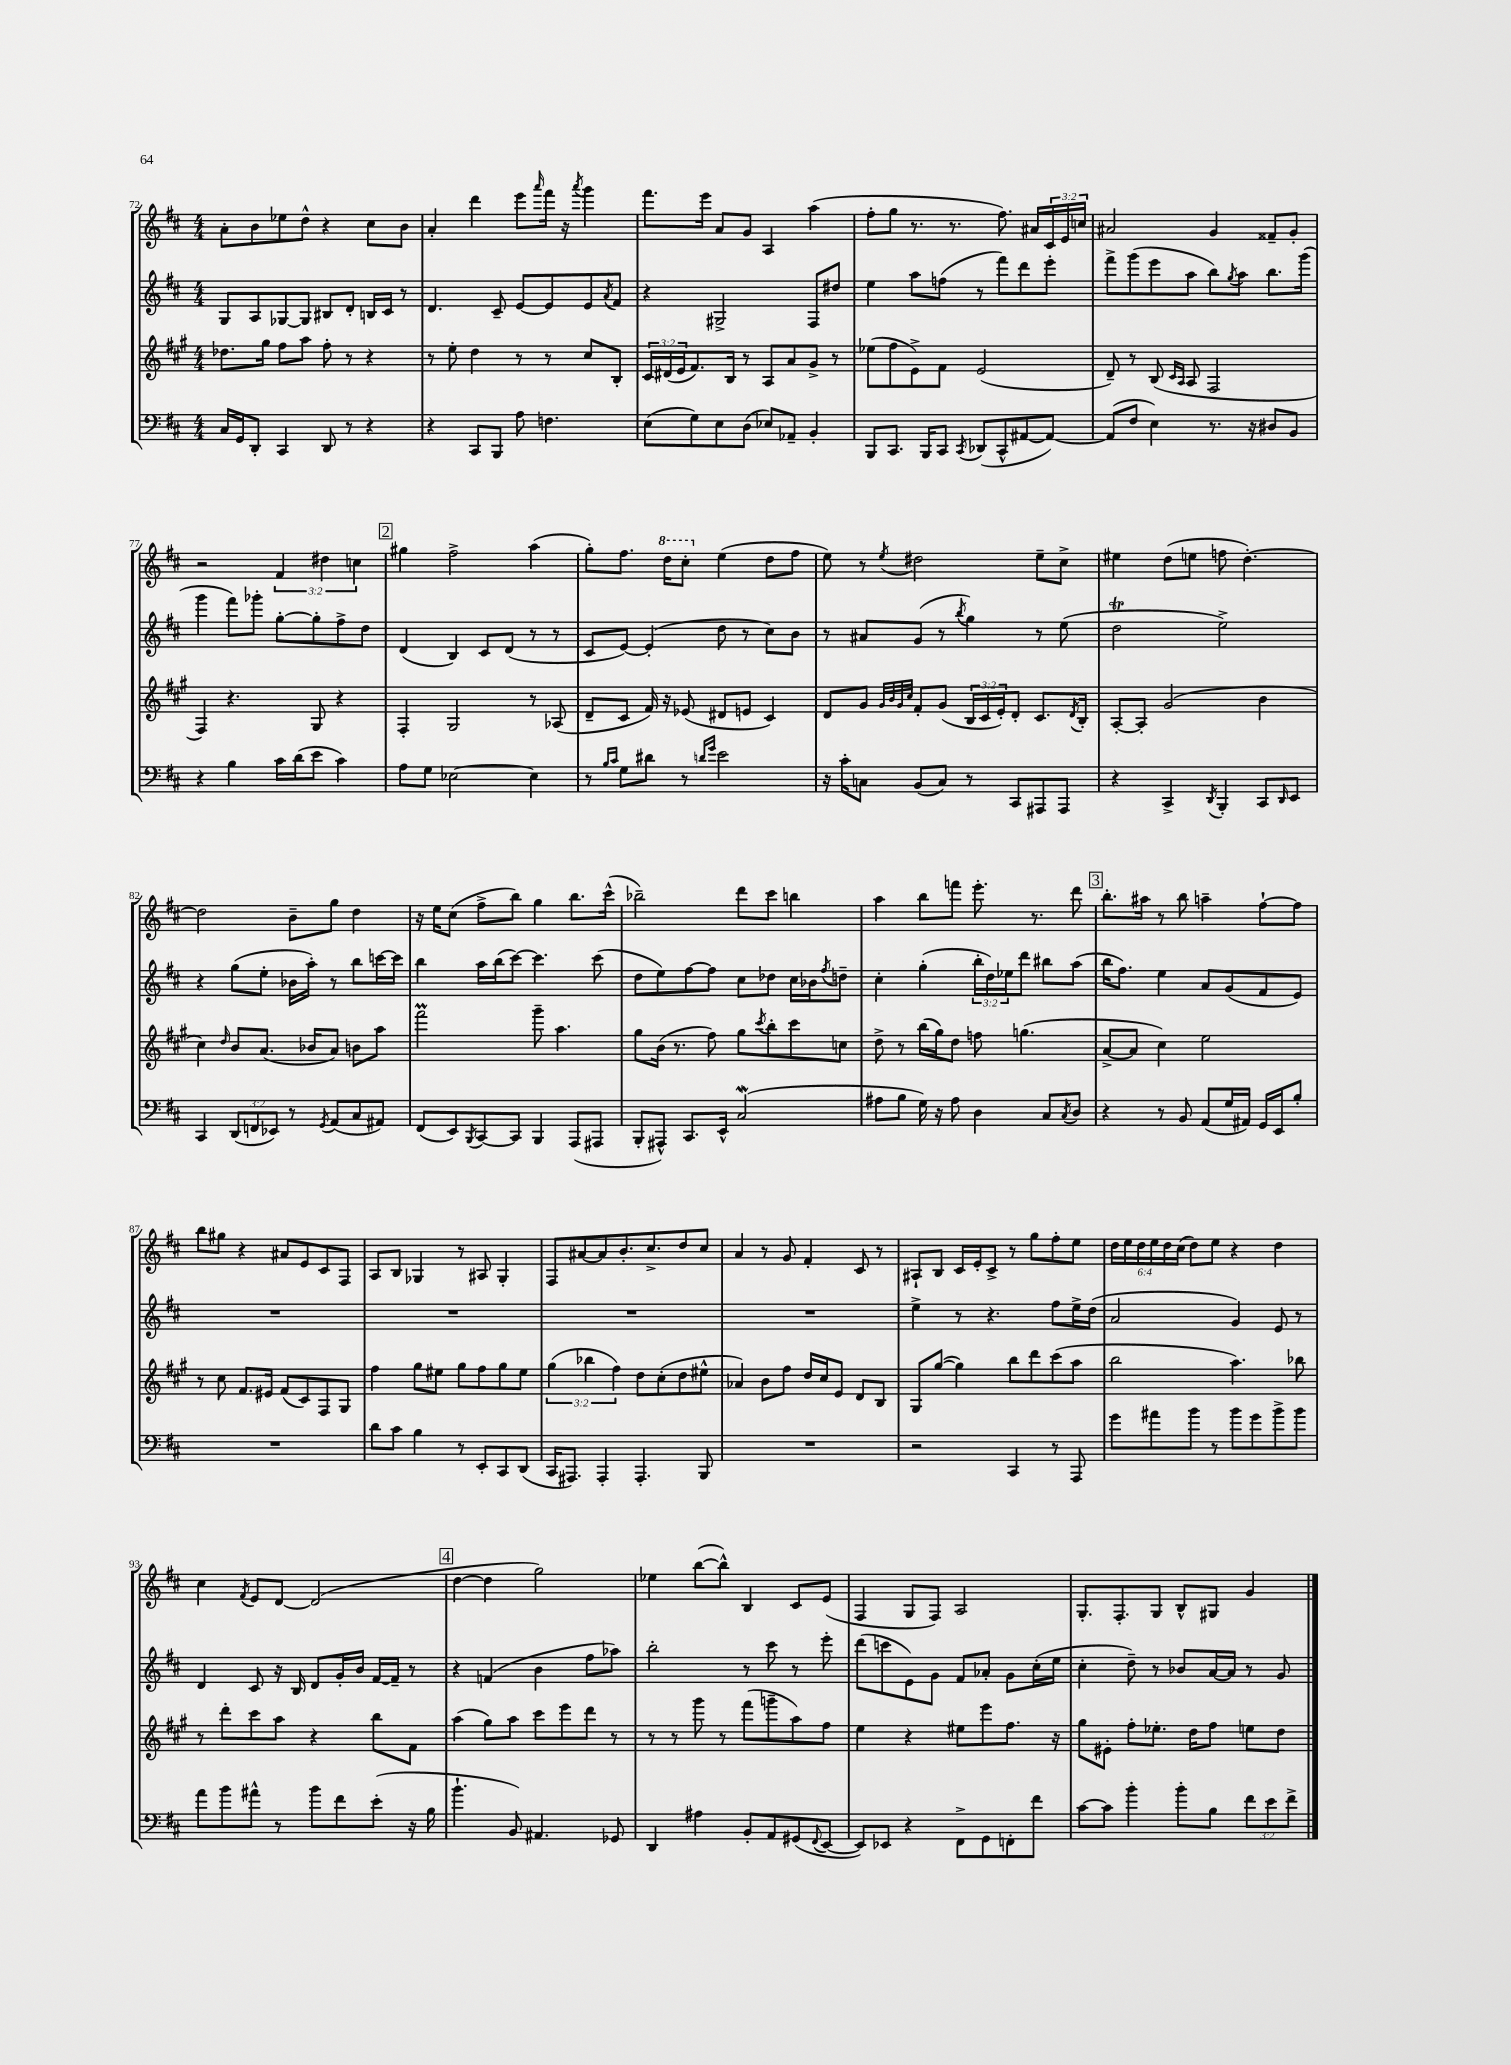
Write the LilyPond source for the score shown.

<<
\new StaffGroup <<
\new Staff = "s0" {
    \clef treble \key d \major \numericTimeSignature \time 4/4 \override Staff.TupletNumber.text = #tuplet-number::calc-fraction-text
    a'8-. b'8 ees''8 d''8-^ r4 cis''8 b'8 |
    a'4-. d'''4 e'''8 \grace { a'''16 } fis'''16 r16 \acciaccatura { a'''8 } g'''4 |
    fis'''8. e'''16 a'8 g'8 a4 a''4( |
    fis''8-. g''8 r8. r8. fis''8.) ais'16 \tuplet 3/2 { cis'16 e'16 c''16 } |
    ais'2 g'4 fisis'8-- g'8-. |
    r2 \tuplet 3/2 { fis'4 dis''4 c''4 } |
    \mark \markup { \box "2" } gis''4 fis''2-> a''4( |
    g''8-.) fis''8. \ottava #1 d'''16 cis'''8-. \ottava #0 e''4( d''8 fis''8 |
    e''8) r8 \acciaccatura { e''8 } dis''2 e''8-- cis''8-> |
    eis''4 d''8( e''8 f''8 d''4.~-.) |
    d''2 b'8-- g''8 d''4 |
    r16 e''16 cis''8( fis''8-> b''8) g''4 b''8. cis'''16-^( |
    bes''2--) d'''8 cis'''8 b''4 |
    a''4 b''8 f'''8 e'''8.-. r8. d'''8 |
    \mark \markup { \box "3" } b''8.-. ais''16 r8 b''8 a''4-- fis''8~-! fis''8 |
    b''8 gis''8 r4 ais'8 e'8 cis'8 fis8 |
    a8 b8 ges4 r8 ais8 ges4-. |
    fis8 ais'8~ ais'8 b'8.-. cis''8.-> d''8 cis''8 |
    a'4 r8 g'8 fis'4-. cis'8 r8 |
    ais8-! b8 cis'16 e'16-. cis'8-> r8 g''8 fis''8-. e''8 |
    \tuplet 6/4 { d''16 e''16 d''16 e''16 d''16 cis''16( } d''8) e''8 r4 d''4 |
    cis''4 \acciaccatura { fis'8 } e'8 d'8~ d'2( |
    \mark \markup { \box "4" } d''4~ d''4 g''2) |
    ees''4 b''8~( b''8-^) b4 cis'8 e'8( |
    fis4 g8 fis8) a2 |
    g8.-. fis8.-. g8 b8-^ gis8 g'4 \bar "|." |
}
\new Staff = "s1" {
    \clef treble \key d \major \numericTimeSignature \time 4/4 \override Staff.TupletNumber.text = #tuplet-number::calc-fraction-text
    g8 a8 ges8~ ges8 bis8 d'8-. b16 cis'16 r8 |
    d'4. cis'8-- e'8~ e'8 e'8 \acciaccatura { a'8 } fis'8 |
    r4 gis2-> fis8 dis''8 |
    e''4 a''8 f''8( r8 fis'''8) d'''8 e'''8-. |
    fis'''8-> g'''8( e'''8 a''8 b''8) \acciaccatura { g''8 } a''8 b''8. g'''16( |
    g'''4 fis'''8) ges'''8-. g''8~-. g''8-. fis''8-> d''8 |
    \mark \markup { \box "2" } d'4( b4) cis'8 d'8( r8 r8 |
    cis'8 e'8~) e'4-.( d''8 r8 cis''8) b'8 |
    r8 ais'8 g'8( r8 \acciaccatura { b''8 } g''4) r8 e''8( |
    d''2\trill e''2->) |
    r4 g''8( e''8-. bes'16 a''16-.) r8 b''8 c'''16~ c'''16 |
    b''4 a''16 b''16( cis'''8~) cis'''4. cis'''8( |
    d''8 e''8) fis''8~ fis''8 cis''8 des''8 cis''16 bes'16 \acciaccatura { fis''8 } d''8-- |
    cis''4-. g''4-.( \tuplet 3/2 { b''16-. d''16) ees''16 } d'''8 bis''8 a''8( |
    \mark \markup { \box "3" } b''16 fis''8.) e''4 a'8 g'8( fis'8 e'8) |
    R1 |
    R1 |
    R1 |
    R1 |
    e''4-> r8 r4. fis''8 e''16-> d''16( |
    a'2 g'4) e'8 r8 |
    d'4 cis'8 r16 b16 d'8 g'16-. b'16 fis'16~ fis'16-- r8 |
    \mark \markup { \box "4" } r4 f'4( b'4 fis''8 aes''8) |
    b''2-. r8 cis'''8 r8 e'''8-. |
    d'''8( c'''8 e'8) g'8 fis'8 aes'8-. g'8 cis''16-.( e''16 |
    cis''4-. d''8--) r8 bes'8 a'16~ a'16 r8 g'8 \bar "|." |
}
\new Staff = "s2" {
    \clef treble \key a \major \numericTimeSignature \time 4/4 \override Staff.TupletNumber.text = #tuplet-number::calc-fraction-text
    des''8. gis''16 fis''8 a''8 fis''8-. r8 r4 |
    r8 e''8-. d''4 r8 r8 cis''8 b8-. |
    \tuplet 3/2 { cis'16 dis'16( e'16 } fis'8.) b16 r8 a8 a'8 gis'8-> r8 |
    ees''8( fis''8 e'8->) fis'8 e'2( |
    d'8--) r8 b8( \grace { cis'16 a16 } a8 fis2 |
    fis4) r4. gis8 r4 |
    \mark \markup { \box "2" } fis4-. gis2 r8 aes8( |
    d'8-- cis'8 fis'16) r16 ees'8( dis'8 e'8 cis'4) |
    d'8 gis'8 \grace { gis'32 b'32 gis'32 cis''32 } fis'8-. gis'8( \tuplet 3/2 { b16 cis'16 e'16-.) } d'8-. cis'8. \acciaccatura { d'8 } b16-. |
    a8~-. a8-. gis'2( b'4 |
    cis''4) \grace { d''16 } b'8 a'8.( bes'16 a'8) b'8 a''8 |
    fis'''2\prall gis'''8-- a''4. |
    gis''8 b'16( r8. fis''8) gis''8 \acciaccatura { cis'''8 } b''8-. cis'''8 c''8 |
    d''8-> r8 b''16( gis''16) d''8 f''8 g''4.( |
    \mark \markup { \box "3" } a'8~-> a'8 cis''4) e''2 |
    r8 cis''8 fis'8. eis'16 fis'8( cis'8) fis8 gis8 |
    fis''4 gis''8 eis''8 gis''8 fis''8 gis''8 eis''8 |
    \tuplet 3/2 { gis''4( bes''4 fis''4) } d''8 cis''8-.( d''8 eis''8-^ |
    aes'4) b'8 fis''8 d''16 cis''16 e'8 d'8 b8 |
    gis8 gis''8~( gis''4) b''8 d'''8 cis'''8( a''8 |
    b''2 a''4.) bes''8 |
    r8 d'''8-. cis'''8 a''8 r4 b''8 fis'8 |
    \mark \markup { \box "4" } a''4( gis''8) a''8 cis'''8 e'''8 d'''8 r8 |
    r8 r8 gis'''8 r8 fis'''8( g'''8-- a''8) fis''8 |
    e''4 r4 eis''8 e'''8 fis''8. r16 |
    gis''8 eis'8-. fis''8-. ees''8.-. d''16 fis''8 e''8 d''8 \bar "|." |
}
\new Staff = "s3" {
    \clef bass \key d \major \numericTimeSignature \time 4/4 \override Staff.TupletNumber.text = #tuplet-number::calc-fraction-text
    cis16 g,16 d,8-. cis,4 d,8 r8 r4 |
    r4 cis,8 b,,8 a8 f4. |
    e8( g8) e8 d8( ees8) aes,8-- b,4-. |
    b,,8 cis,8. b,,16 cis,8 \acciaccatura { cis,8 } des,8( cis,8-^ ais,8~ ais,8~) |
    ais,8( fis8 e4) r8. r16 dis8 b,8 |
    r4 b4 cis'16 d'16( e'8 cis'4) |
    \mark \markup { \box "2" } a8 g8 ees2~ ees4 |
    r8 \grace { b16 cis'16 } g8 dis'8 r8 \grace { d'16 g'16 } e'2 |
    r16 cis'16-. c8 b,8( c8) r8 cis,8 ais,,8 ais,,8 |
    r4 cis,4-> \acciaccatura { d,8 } b,,4-. cis,8 \grace { d,16 } e,8 |
    cis,4 \tuplet 3/2 { d,8( f,8 ees,8) } r8 \acciaccatura { g,8 } a,8( cis8 ais,8) |
    fis,8( e,8) \acciaccatura { b,,8 } cis,8~ cis,8 b,,4 a,,8( ais,,8 |
    b,,8-. ais,,8-^) cis,8. e,16-^ cis2\mordent( |
    ais8 b8 g16) r16 ais8 d4 cis8 \acciaccatura { cis8 } d8 |
    \mark \markup { \box "3" } r4 r8 b,8 a,8( g16 ais,16) g,16 e,16 b8-. |
    R1 |
    d'8 cis'8 b4 r8 e,8-. cis,8 d,8( |
    cis,16 ais,,8.) ais,,4-. ais,,4.-. b,,8 |
    R1 |
    r2 cis,4 r8 a,,8 |
    g'8 ais'8 b'8 r8 b'8 g'8 b'8-> b'8 |
    a'8 b'8 ais'8-^ r8 b'8 fis'8 e'8-.( r16 b16 |
    \mark \markup { \box "4" } b'4.-! b,8) ais,4. ges,8 |
    d,4 ais4 b,8-. a,8 gis,8( \appoggiatura { fis,8 } e,8~ |
    e,8) ees,8 r4 fis,8-> g,8 f,8-. fis'8 |
    cis'8~ cis'8 b'4-. b'8-. b8 \tuplet 3/2 { fis'8 e'8 fis'8-> } \bar "|." |
}
>>
>>
\layout { \context { \Score currentBarNumber = #72 } }
